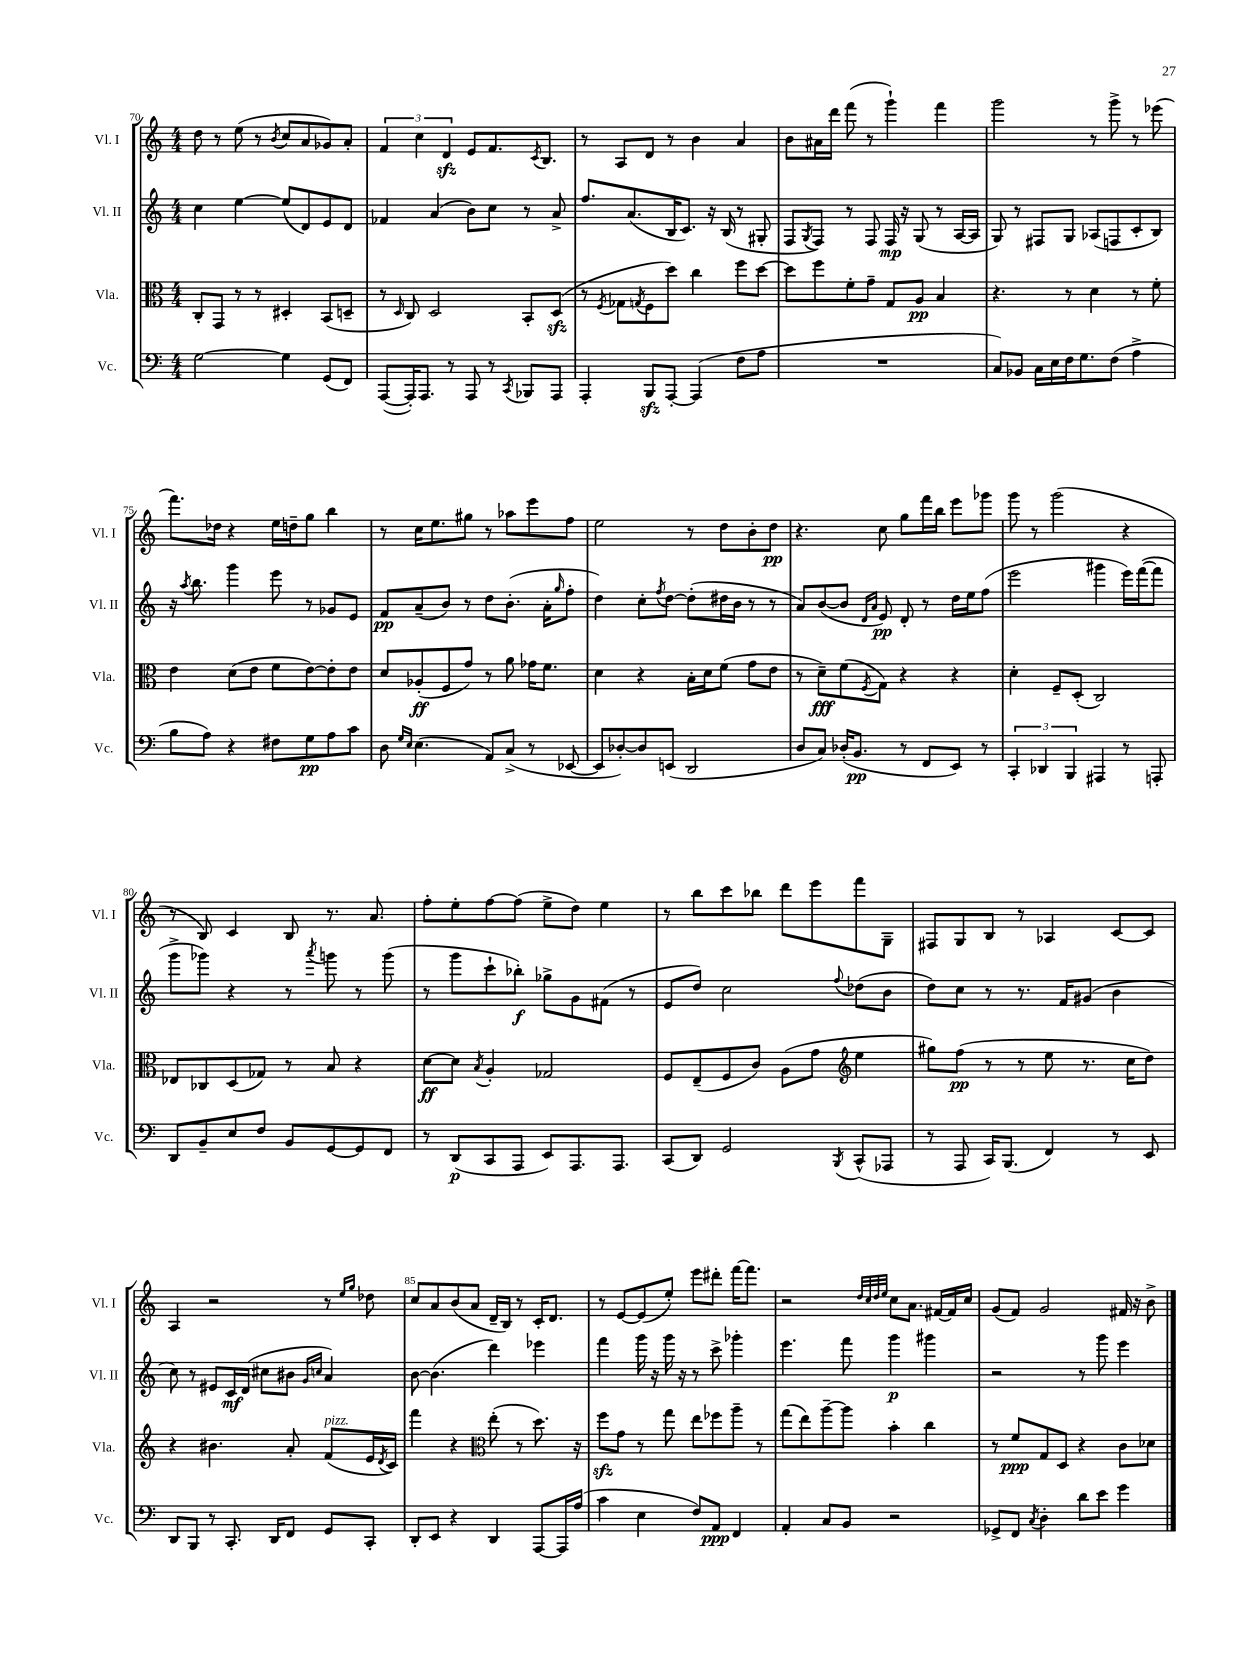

**kern	**kern	**kern	**kern
*staff4	*staff3	*staff2	*staff1
*clefF4	*clefC3	*clefG2	*clefG2
*k[]	*k[]	*k[]	*k[]
*M4/4	*M4/4	*M4/4	*M4/4
[2G	8C'	4cc	8dd
.	8GG	.	8r
.	8r	[4ee	(8ee
.	8r	.	8r
.	.	.	8qb
4G]	4D#'	(8ee]	8cc
.	.	8d)	8a
(8GG	(8BB	8e	8g-)
8FF)	8D~	8d	8a'
=	=	=	=
([8AAA	8r	4f-	6f
.	16qqD	.	.
16AAA'])	8C)	.	.
.	.	.	6cc
8.AAA	.	.	.
.	2D	(4a	.
.	.	.	6d
8r	.	.	.
8AAA	.	8b)	8e
8r	.	8cc	8.f
8qCC	.	.	.
8BBB-	8BB'	8r	.
.	.	.	8qc
.	.	.	8.B
8AAA	(8D	8a^	.
=	=	=	=
4AAA'	8r	8.ff	8r
.	8qF	.	.
.	8G-	.	8A
.	.	(8.a	.
.	8qG	.	.
8BBB	8F	.	8d
[8AAA'	8dd)	16B	8r
.	.	8.c)	.
(4AAA]	4cc	.	4b
.	.	16r	.
.	.	(16B	.
8F	8ff	8r	4a
8A	[8dd	8G#'	.
=	=	=	=
1r	8dd]	8F	8b
.	.	8qG	.
.	8ff	8F)	16a#
.	.	.	16ddd
.	8f'	8r	(8fff
.	8g~	8F	8r
.	8G	16F	4ggg`)
.	.	16r	.
.	8A	(8G	.
.	4B	8r	4fff
.	.	[16A	.
.	.	16A]	.
=	=	=	=
8C)	4.r	8G)	2ggg
8BB-	.	8r	.
16C	.	8F#	.
16E	.	.	.
16F	8r	8G	.
8.G	.	.	.
.	4d	(8A-	8r
(8F	.	8F	8ggg^
4A^	8r	8c'	8r
.	8f'	8B)	(8eee-
=	=	=	=
8B	4e	16r	8.fff)
.	.	8qaa	.
.	.	8.bb	.
8A)	.	.	.
.	.	.	16dd-
4r	(8d	4ggg	4r
.	8e	.	.
8F#	8f	8eee	16ee
.	.	.	16dd~
8G	[8e)	8r	8gg
8A	8e']	8g-	4bb
8c	8e	8e	.
=	=	=	=
8D	8d	8f	8r
16qqG	.	.	.
16qqE	.	.	.
(4.E	(8A-'	(8a~	16cc
.	.	.	8.ee
.	8F	8b)	.
.	8g)	8r	8gg#
8AA)	8r	8dd	8r
(8C^	8a	(8.b'	8aa-
8r	16g-	.	8eee
.	8.f	16a'	.
.	.	16qqgg	.
[8EE-	.	8ff'	8ff
=	=	=	=
8EE-]	4d	4dd)	2ee
[8D-')	.	.	.
8D-]	4r	8cc'	.
.	.	8qff	.
(8EE	.	[8dd	.
2DD	16B'	(8dd']	8r
.	16d	.	.
.	(8f	16dd#	8dd
.	.	16b	.
.	8g	8r	8b'
.	8e	8r	8dd
=	=	=	=
8D	8r	8a)	4.r
8C)	8d~)	([8b	.
(16D-'	(8f	8b]	.
8.BB	.	.	.
.	.	16qqd	.
.	8qF	16qqa	.
.	8G)	8e)	8cc
8r	4r	8d'	8gg
8FF	.	8r	16fff
.	.	.	16bb
8EE)	4r	16dd	8eee
.	.	16ee	.
8r	.	(8ff	8ggg-
=	=	=	=
6CC'	4d'	2eee	8ggg
.	.	.	8r
6DD-	.	.	.
.	8F~	.	(2ggg
6BBB	.	.	.
.	(8D'	.	.
4AAA#	2C)	4ggg#	.
8r	.	16eee)	4r
.	.	([16fff	.
8AAA'	.	8fff]	.
=	=	=	=
8DD	8E-	8ggg^	8r
8BB~	8C-	8ggg-)	8B)
8E	(8D	4r	4c
8F	8G-)	.	.
8BB	8r	8r	8B
.	.	8qaaa	.
[8GG	8B	8ggg	8.r
8GG]	4r	8r	.
.	.	.	8.a
8FF	.	(8ggg	.
=	=	=	=
8r	[8d	8r	8ff'
(8DD	8d]	8ggg	8ee'
.	8qB	.	.
8CC	4A'	8ccc`	[8ff
8AAA	.	8bb-')	(8ff]
8EE)	2G-	8gg-^	8ee^
8.AAA	.	8g	8dd)
.	.	(8f#	4ee
8.AAA	.	.	.
.	.	8r	.
=	=	=	=
(8CC	8F	8e	8r
8DD)	(8E~	8dd)	8bb
2GG	8F	2cc	8ccc
.	8c)	.	8bb-
.	(8A	.	8ddd
.	8g	.	8eee
*	*clefG2	*	*
8qBBB	.	8qqff	.
(8CC^^	4ee	(8dd-	8fff
8AAA-	.	8b	8G~
=	=	=	=
8r	8gg#)	8dd)	8F#
8AAA	(8ff	8cc	8G
16CC)	8r	8r	8B
(8.BBB	.	.	.
.	8r	8.r	8r
4FF)	8ee	.	4A-
.	.	16f	.
.	8.r	(8g#	.
8r	.	4b	[8c
.	16cc	.	.
8EE	8dd)	.	8c]
=	=	=	=
8DD	4r	8cc)	4A
8BBB	.	8r	.
8r	4.b#	8e#	2r
8.CC'	.	16c	.
.	.	(16d	.
.	.	8cc#	.
16DD	.	.	.
8FF	8a'	8b#	.
.	.	16qqg	.
.	.	16qqcc	.
8GG	(8f	4a)	8r
.	.	.	16qqee
.	.	.	16qqgg
8CC'	16e	.	8dd-
.	8qd	.	.
.	16c)	.	.
=	=	=	=
8DD'	4fff	[8b	8cc
8EE	.	(4.b]	8a
4r	4r	.	(8b
.	.	.	8a
*	*clefC3	*	*
4DD	(8ee'	4ddd)	16d~
.	.	.	16B)
.	8r	.	8r
[8AAA	8.dd)	4eee-	16c'
.	.	.	8.d
16AAA]	.	.	.
(16A	16r	.	.
=	=	=	=
4c	8ff	4fff	8r
.	8g	.	[8e
4E	8r	16ggg	(8e]
.	.	16r	.
.	8gg	16ggg	8ee')
.	.	16r	.
8F)	8ee	8r	8eee
8AA	8ff-	8ccc^	8ddd#'
4FF	8aa~	4ggg-'	[16fff
.	.	.	8.fff]
.	8r	.	.
=	=	=	=
4AA'	(8gg	4.eee	2r
.	8ee)	.	.
8C	[8aa~	.	.
8BB	8aa]	8fff	.
.	.	.	32qqdd
.	.	.	32qqcc
.	.	.	32qqdd
.	.	.	32qqee
2r	4b'	4ggg	8cc
.	.	.	8.a
.	4cc	4ggg#	.
.	.	.	[16f#
.	.	.	16f#]
.	.	.	16cc
=	=	=	=
8GG-^	8r	2r	(8g
8FF	8f	.	8f)
8qC	.	.	.
4D'	8G	.	2g
.	8D	.	.
8d	4r	8r	.
8e	.	8ggg	.
4g	8c	4eee	16f#
.	.	.	16r
.	8d-	.	8b^
==	==	==	==
*-	*-	*-	*-
